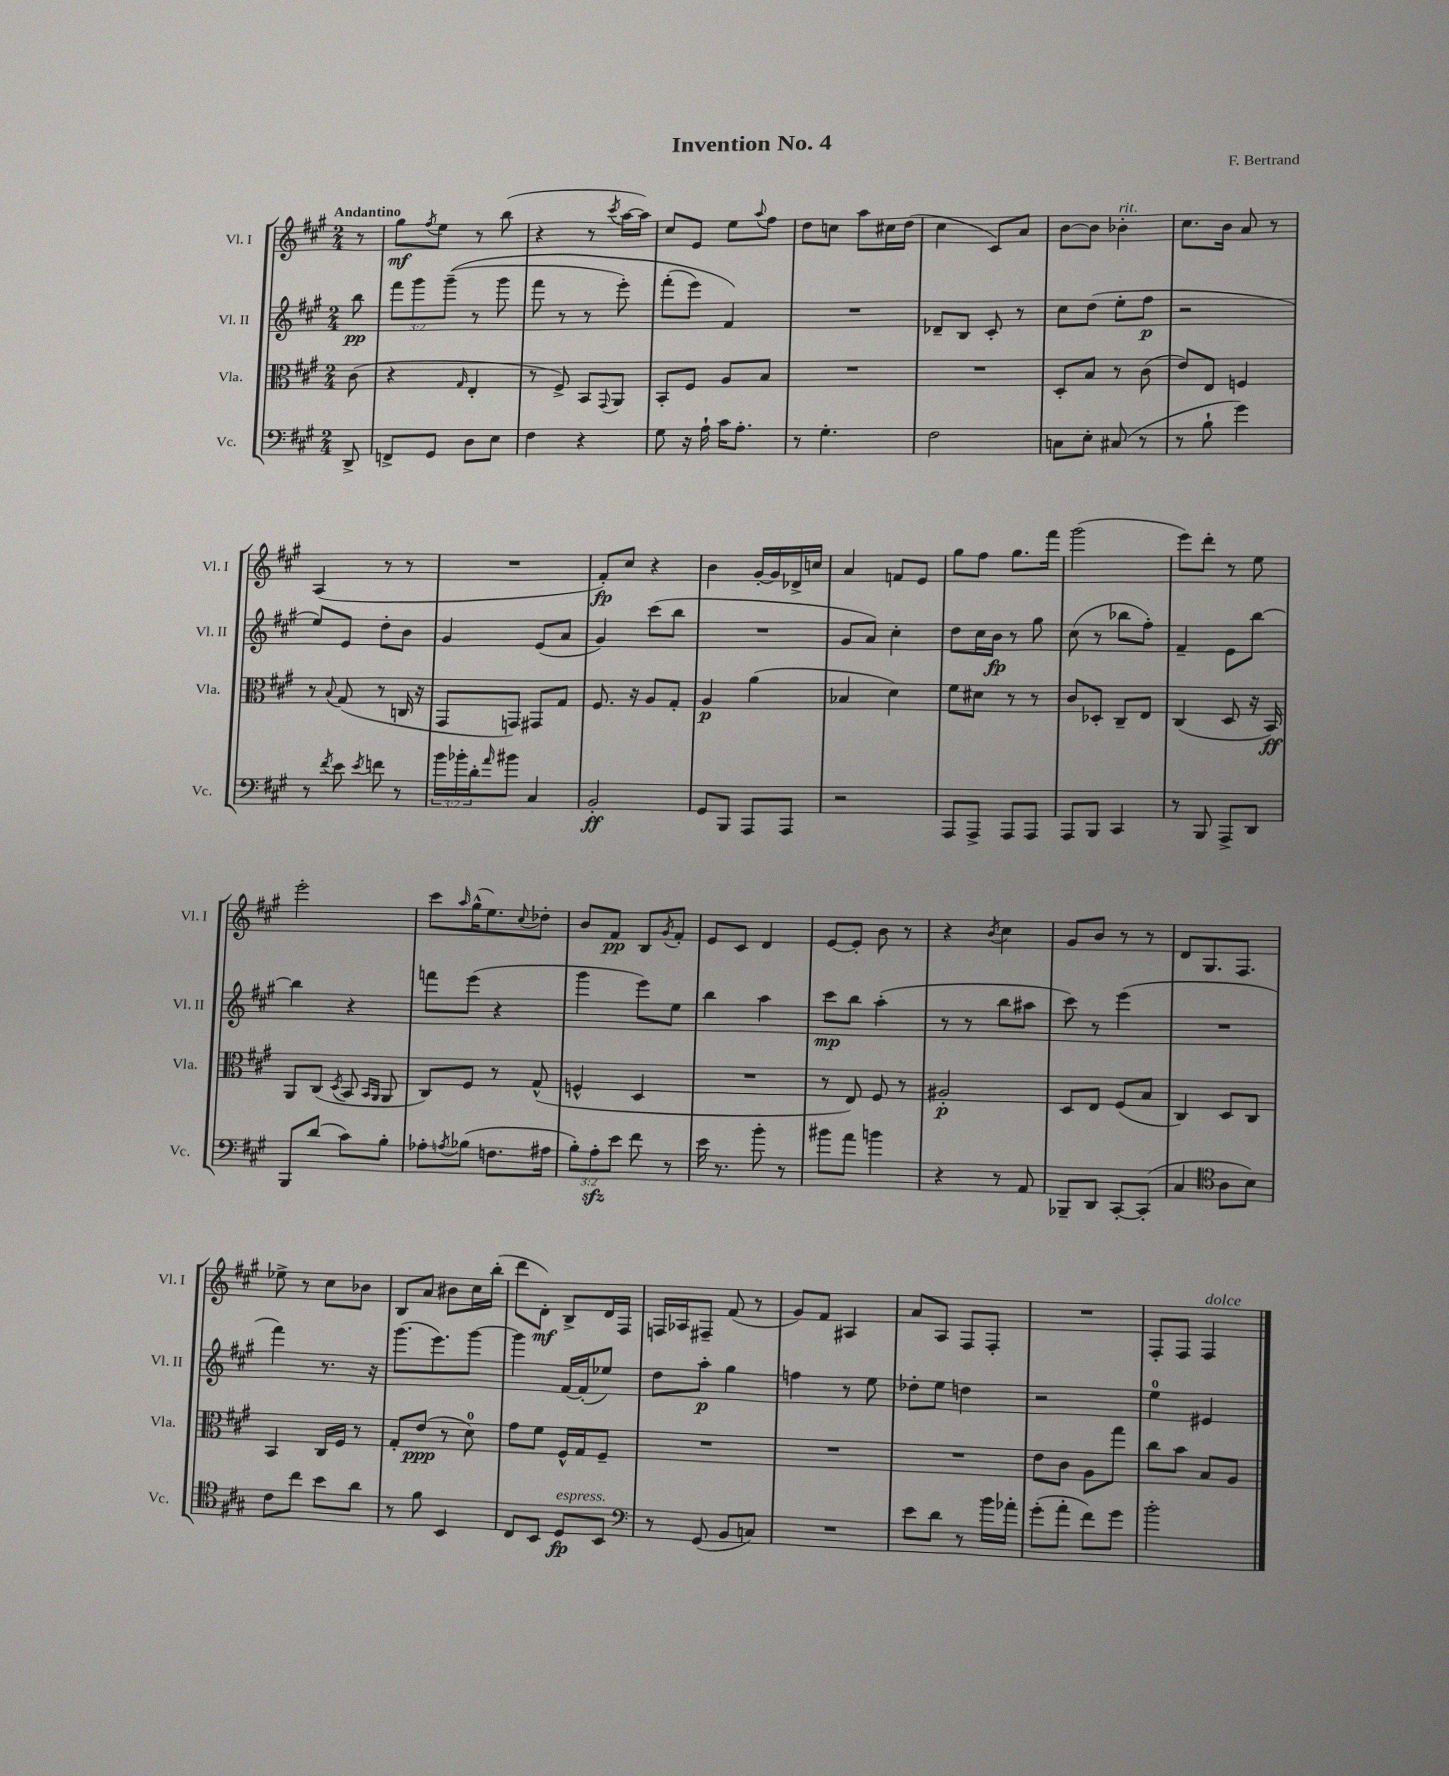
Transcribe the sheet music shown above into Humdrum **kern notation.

**kern	**kern	**kern	**kern
*staff4	*staff3	*staff2	*staff1
*clefF4	*clefC3	*clefG2	*clefG2
*k[f#c#g#]	*k[f#c#g#]	*k[f#c#g#]	*k[f#c#g#]
*M2/4	*M2/4	*M2/4	*M2/4
8DD^	(8c#	8bb	8r
=	=	=	=
8FF^	4r	12fff#	8gg#
.	.	12ggg#	.
.	.	.	8qff#
8GG#	.	.	8ee
.	.	&((12ggg#~	.
.	16qqG#	.	.
8D	4E'	8r	8r
8E	.	8ggg#	(8bb
=	=	=	=
4F#	8r	8fff#	4r
.	8F#^)	8r	.
4r	8BB	8r	8r
.	8qqGG#	.	8qccc#
.	8AA	8eee')	[16aa
.	.	.	16aa])
=	=	=	=
8G#	8BB'	(8fff#'	8cc#
16r	8F#	8eee)	8e
16A`	.	.	.
16c#	8A	4f#&)	8ee
8.A'	.	.	.
.	.	.	8qqaa
.	8B	.	8ff#
=	=	=	=
8r	2r	2r	8dd
4.G#'	.	.	8cc
.	.	.	8aa
.	.	.	16cc#
.	.	.	(16dd
=	=	=	=
2F#	2r	8d-~	4cc#
.	.	8B	.
.	.	8c#'	8c#)
.	.	8r	8a
=	=	=	=
8C	8D'	8cc#	[8b
8E'	8B	(8dd	8b]
(8C#	8r	8ee'	4b-'
8r	(8c#	8ff#	.
=	=	=	=
8r	8e)	2r	8.cc#
8B`	8E	.	.
.	.	.	16b
4g#)	4F	.	8a
.	.	.	8r
=	=	=	=
8r	8r	8ee)	(4A
8qf#	8qqB	.	.
8e	(8G#	8e	.
8qe	.	.	.
8f	8r	8dd'	8r
8r	16C	8b	8r
.	16r	.	.
=	=	=	=
24b	8GG#	4g#	2r
24b-'	.	.	.
24d'	.	.	.
16qqa	.	.	.
8b#	8GG)	.	.
4C#	8GG#	(8e	.
.	8G#	8a	.
=	=	=	=
2BB'	8.F#	4g#)	8f#')
.	.	.	8cc#
.	16r	.	.
.	8A	(8ccc#	4r
.	8G#'	8bb	.
=	=	=	=
8GG#	4A	2r	4b
8BBB	.	.	.
8AAA	(4a	.	[16g#'
.	.	.	16g#]
8AAA	.	.	16d-^
.	.	.	16cc
=	=	=	=
2r	4B-	8g#	4a
.	.	8a)	.
.	4d)	4cc#'	8f
.	.	.	8e
=	=	=	=
8AAA	8f#	8dd	8gg#
8AAA^	8d#	16cc#	8ff#
.	.	16b	.
8AAA	8r	8r	8.gg#
8AAA	8r	8gg#	.
.	.	.	16fff#
=	=	=	=
8AAA	8c#	(8cc#	(2ggg#
8BBB	8D-'	8r	.
4CC#	8C#~	8bb-	.
.	8E	8ff#')	.
=	=	=	=
8r	(4C#	4f#~	8eee)
8BBB	.	.	8ddd'
8AAA^	8D	8e	8r
8DD	16r	[8bb	8ee
.	16BB)	.	.
=	=	=	=
8BBB	8AA	4bb]	2eee'
(8d	(8C#	.	.
.	8qD	.	.
8c#)	8BB	4r	.
.	16qqBB	.	.
.	16qqAA	.	.
8B'	8AA	.	.
=	=	=	=
8A-'	8C#)	8fff	8ccc#
8qA	.	.	16qqaa
(8B-	8F#	(8eee	(16gg#^^
.	.	.	8.ee)
8.F	8r	4r	.
.	.	.	8qqcc#
.	(8G#^^	.	8dd-'
16A#	.	.	.
=	=	=	=
12B')	4F^^	4ggg#	8b
12A'	.	.	.
.	.	.	8f#
12e	.	.	.
8f#	4D	8eee)	8B
.	.	.	8qg#
8r	.	8ee	8f#'
=	=	=	=
16e	2r	4bb	8e
8.r	.	.	.
.	.	.	8c#
8b'	.	4aa	4d
8r	.	.	.
=	=	=	=
8b#	8r	8ccc#	[8e
8a	8E)	8bb	8e']
4b	8F#	(4aa'	8b
.	8r	.	8r
=	=	=	=
4r	2A#'	8r	4r
.	.	8r	.
.	.	.	8qb
8r	.	8bb	4cc#
8AA	.	8aa#	.
=	=	=	=
8BBB-~	8D	8ccc#)	8g#
8DD	8E	8r	8b
[8CC#'	(8F#	(4eee	8r
(8CC#']	8B	.	8r
=	=	=	=
4C#	4C#)	2r	8d
.	.	.	8.G#
*clefC4	*	*	*
8A	8D	.	.
.	.	.	8.F#
8B)	8C#	.	.
=	=	=	=
8c#	4BB	4fff#)	8ee-^
8cc#	.	.	8r
8b	16C#	8.r	8cc#
.	16F#	.	.
8a	8r	.	8b-
.	.	16r	.
=	=	=	=
8r	8G#'	(8.ggg#	8B
8f#	(8e	.	8a
.	.	8.eee)	.
4BB	8r	.	8b#
.	8d)	[8ggg#	16cc#
.	.	.	(16bb'
=	=	=	=
8C#	8g#	4ggg#]	8ddd
8BB	8f#	.	8d')
8D	16F#^^	[16f#	8B^
.	16G#	(16f#']	.
8BB	8F#~	8ee-)	16d
.	.	.	16F#
=	=	=	=
*clefF4	*	*	*
8r	2r	8dd	16F
.	.	.	16A-
(8GG#	.	8aa'	8F#~
8BB	.	4gg#	(8f#
8C)	.	.	8r
=	=	=	=
2r	2r	4ff	8g#)
.	.	.	8f#
.	.	8r	4A#
.	.	8ee	.
=	=	=	=
8e	2r	8dd-'	8a
8d	.	8ee	8A
8r	.	4dd	8F#
16b	.	.	8F#'
16a-'	.	.	.
=	=	=	=
(8g#'	8e	2r	2r
8a'	8c#	.	.
8f#)	8A	.	.
8g#	8gg#	.	.
=	=	=	=
2b'	8cc#	4ee	8F#'
.	8b	.	8F#
.	8B	4e#	4F#
.	8A	.	.
==	==	==	==
*-	*-	*-	*-
